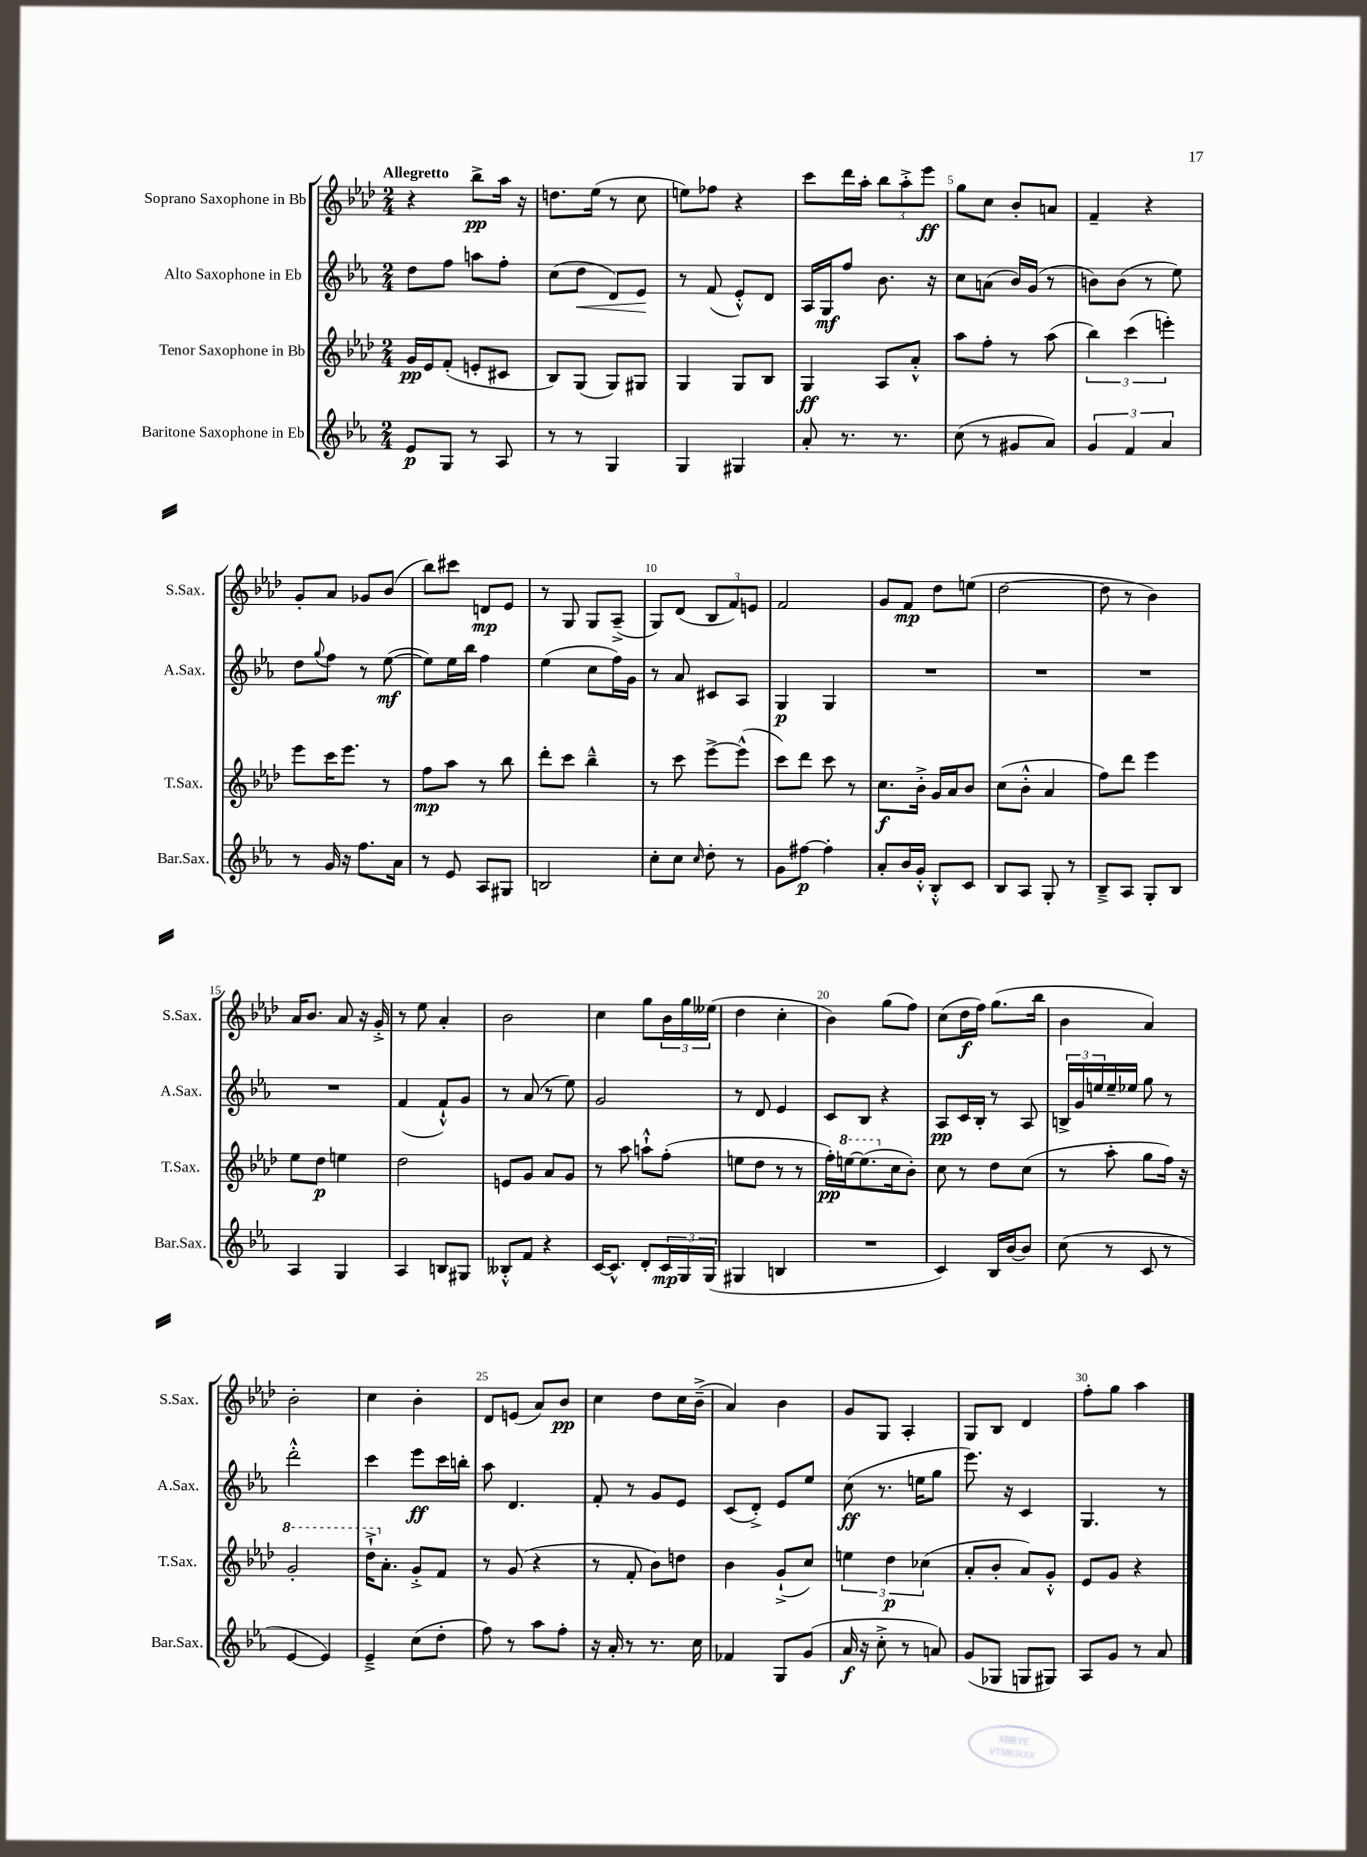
<<
\new StaffGroup <<
\new Staff = "s0" \with { instrumentName = "Soprano Saxophone in Bb" shortInstrumentName = "S.Sax." } {
    \clef treble \key aes \major \numericTimeSignature \time 2/4 \tempo "Allegretto"
    r4 bes''8->\pp aes''16 r16 |
    d''8. ees''16( r8 c''8 |
    e''8) fes''8 r4 |
    c'''8 des'''16 aes''16-. \tuplet 3/2 { bes''8 aes''8-.-> ees'''8\ff } |
    g''8 c''8 bes'8-. a'8 |
    f'4-- r4 |
    g'8-. aes'8 ges'8 bes'8( |
    bes''8) cis'''8 d'8\mp ees'8 |
    r8 g8 g8 aes8--->( |
    g8) des'8( \tuplet 3/2 { bes8 f'8) e'8 } |
    f'2 |
    g'8 f'8\mp des''8 e''8( |
    des''2~ |
    des''8 r8 bes'4) |
    aes'16 bes'8. aes'8 r16 g'16-.-> |
    r8 ees''8 aes'4-. |
    bes'2 |
    c''4 g''8 \tuplet 3/2 { bes'16 g''16 eeses''16( } |
    des''4 c''4-. |
    bes'4) g''8( f''8) |
    c''8( des''16\f f''16) g''8.( bes''16 |
    bes'4 aes'4) |
    bes'2-. |
    c''4 bes'4-. |
    des'8 e'8( aes'8) bes'8\pp |
    c''4 des''8 c''16 bes'16--->( |
    aes'4) bes'4 |
    g'8 g8 aes4-. |
    g8 bes8 des'4 |
    f''8-. g''8 aes''4 \bar "|." |
}
\new Staff = "s1" \with { instrumentName = "Alto Saxophone in Eb" shortInstrumentName = "A.Sax." } {
    \clef treble \key ees \major \numericTimeSignature \time 2/4
    d''8 f''8 a''8 f''8-. |
    c''8( d''8\< d'8) ees'8\! |
    r8 f'8( ees'8-.-^) d'8 |
    aes16 g16\mf f''8 bes'8. r16 |
    c''8 a'8( bes'16) g'16( r8 |
    b'8) b'8( r8 ees''8) |
    d''8 \appoggiatura { g''8 } f''8 r8 ees''8~\mf( |
    ees''8) ees''16 bes''16 f''4 |
    ees''4( c''8 f''16) g'16 |
    r8 aes'8 cis'8 aes8 |
    g4\p g4 |
    R2 |
    R2 |
    R2 |
    R2 |
    f'4( f'8-!-^) g'8 |
    r8 aes'8( r8 ees''8) |
    g'2 |
    r8 d'8 ees'4 |
    c'8 bes8 r4 |
    aes8\pp c'16 bes16-. r8 aes8 |
    \tuplet 3/2 { b16-> g'16 e''16 } e''16-- ees''16 g''8 r8 |
    d'''2-.-^ |
    c'''4 ees'''8\ff c'''16 b''16-. |
    aes''8 d'4. |
    f'8-. r8 g'8 ees'8 |
    c'8( d'8-.->) ees'8 ees''8 |
    c''8\ff( r8. e''16 g''8 |
    ees'''8.) r16 c'4 |
    g4. r8 \bar "|." |
}
\new Staff = "s2" \with { instrumentName = "Tenor Saxophone in Bb" shortInstrumentName = "T.Sax." } {
    \clef treble \key aes \major \numericTimeSignature \time 2/4
    g'16\pp ees'16 f'8-.( e'8-. cis'8 |
    bes8) g8( g8) gis8 |
    g4 g8 bes8 |
    g4\ff aes8 aes'8-.-^ |
    aes''8 f''8-. r8 aes''8( |
    \tuplet 3/2 { bes''4) c'''4( e'''4-.) } |
    ees'''8 c'''16 ees'''8. r8 |
    f''8\mp aes''8 r8 bes''8 |
    des'''8-. c'''8 bes''4---^ |
    r8 c'''8 ees'''8~-> ees'''8-^( |
    c'''8) des'''8 c'''8 r8 |
    c''8.\f bes'16-.-> g'16 aes'16 bes'8 |
    c''8( bes'8-.-^ aes'4 |
    f''8) des'''8 ees'''4 |
    ees''8 des''8\p e''4 |
    des''2 |
    e'8 g'8 aes'8 g'8 |
    r8 aes''8 a''8-!-^ f''8-.( |
    e''8 des''8 r8 r8 |
    f''16-.\pp) \ottava #1 e'''16~ e'''8.( \ottava #0 c''16 bes'8-.) |
    c''8 r8 des''8 c''8( |
    r8 aes''8-. g''8 f''16) r16 |
    \ottava #1 g''2-. |
    des'''16-!-> \ottava #0 aes'8.-. g'8-.-> f'8 |
    r8 g'8( r4 |
    r8 f'8-. bes'8) d''8 |
    bes'4 g'8-!->( c''8) |
    \tuplet 3/2 { e''4 des''4\p ces''4( } |
    aes'8-. bes'8-. aes'8) g'8-.-^ |
    ees'8 g'8 r4 \bar "|." |
}
\new Staff = "s3" \with { instrumentName = "Baritone Saxophone in Eb" shortInstrumentName = "Bar.Sax." } {
    \clef treble \key ees \major \numericTimeSignature \time 2/4
    ees'8\p g8 r8 aes8 |
    r8 r8 g4 |
    g4 gis4 |
    aes'8-. r8. r8. |
    c''8( r8 gis'8 aes'8) |
    \tuplet 3/2 { g'4 f'4 aes'4 } |
    r8 g'16 r16 f''8. aes'16 |
    r8 ees'8 aes8 gis8 |
    b2 |
    c''8-. c''8 \grace { c''16 } d''8-. r8 |
    g'8 fis''8~\p fis''4-. |
    aes'8-. bes'16 g'16-.-^ bes8-.-^ c'8 |
    bes8 aes8 g8-. r8 |
    bes8---> aes8 g8-. bes8 |
    aes4 g4 |
    aes4 b8 gis8 |
    beses8-.-^ f'8 r4 |
    c'16~ c'8.-^ d'8-. \tuplet 3/2 { c'16\mp g16 g16( } |
    gis4 b4 |
    R2 |
    c'4) bes16 bes'16~ bes'8 |
    c''8( r8 c'8 r8 |
    ees'4~ ees'4) |
    ees'4---> c''8( d''8-. |
    f''8) r8 aes''8 f''8-. |
    r16 aes'16-. r8 r8. c''16 |
    fes'4 g8 g'8( |
    aes'16\f r16 c''8-.-> r8 a'8) |
    g'8( ges8 g8 gis8) |
    aes8 g'8 r8 aes'8 \bar "|." |
}
>>
>>
\layout { \context { \Score \override BarNumber.break-visibility = ##(#f #t #t) barNumberVisibility = #(every-nth-bar-number-visible 5) } }
